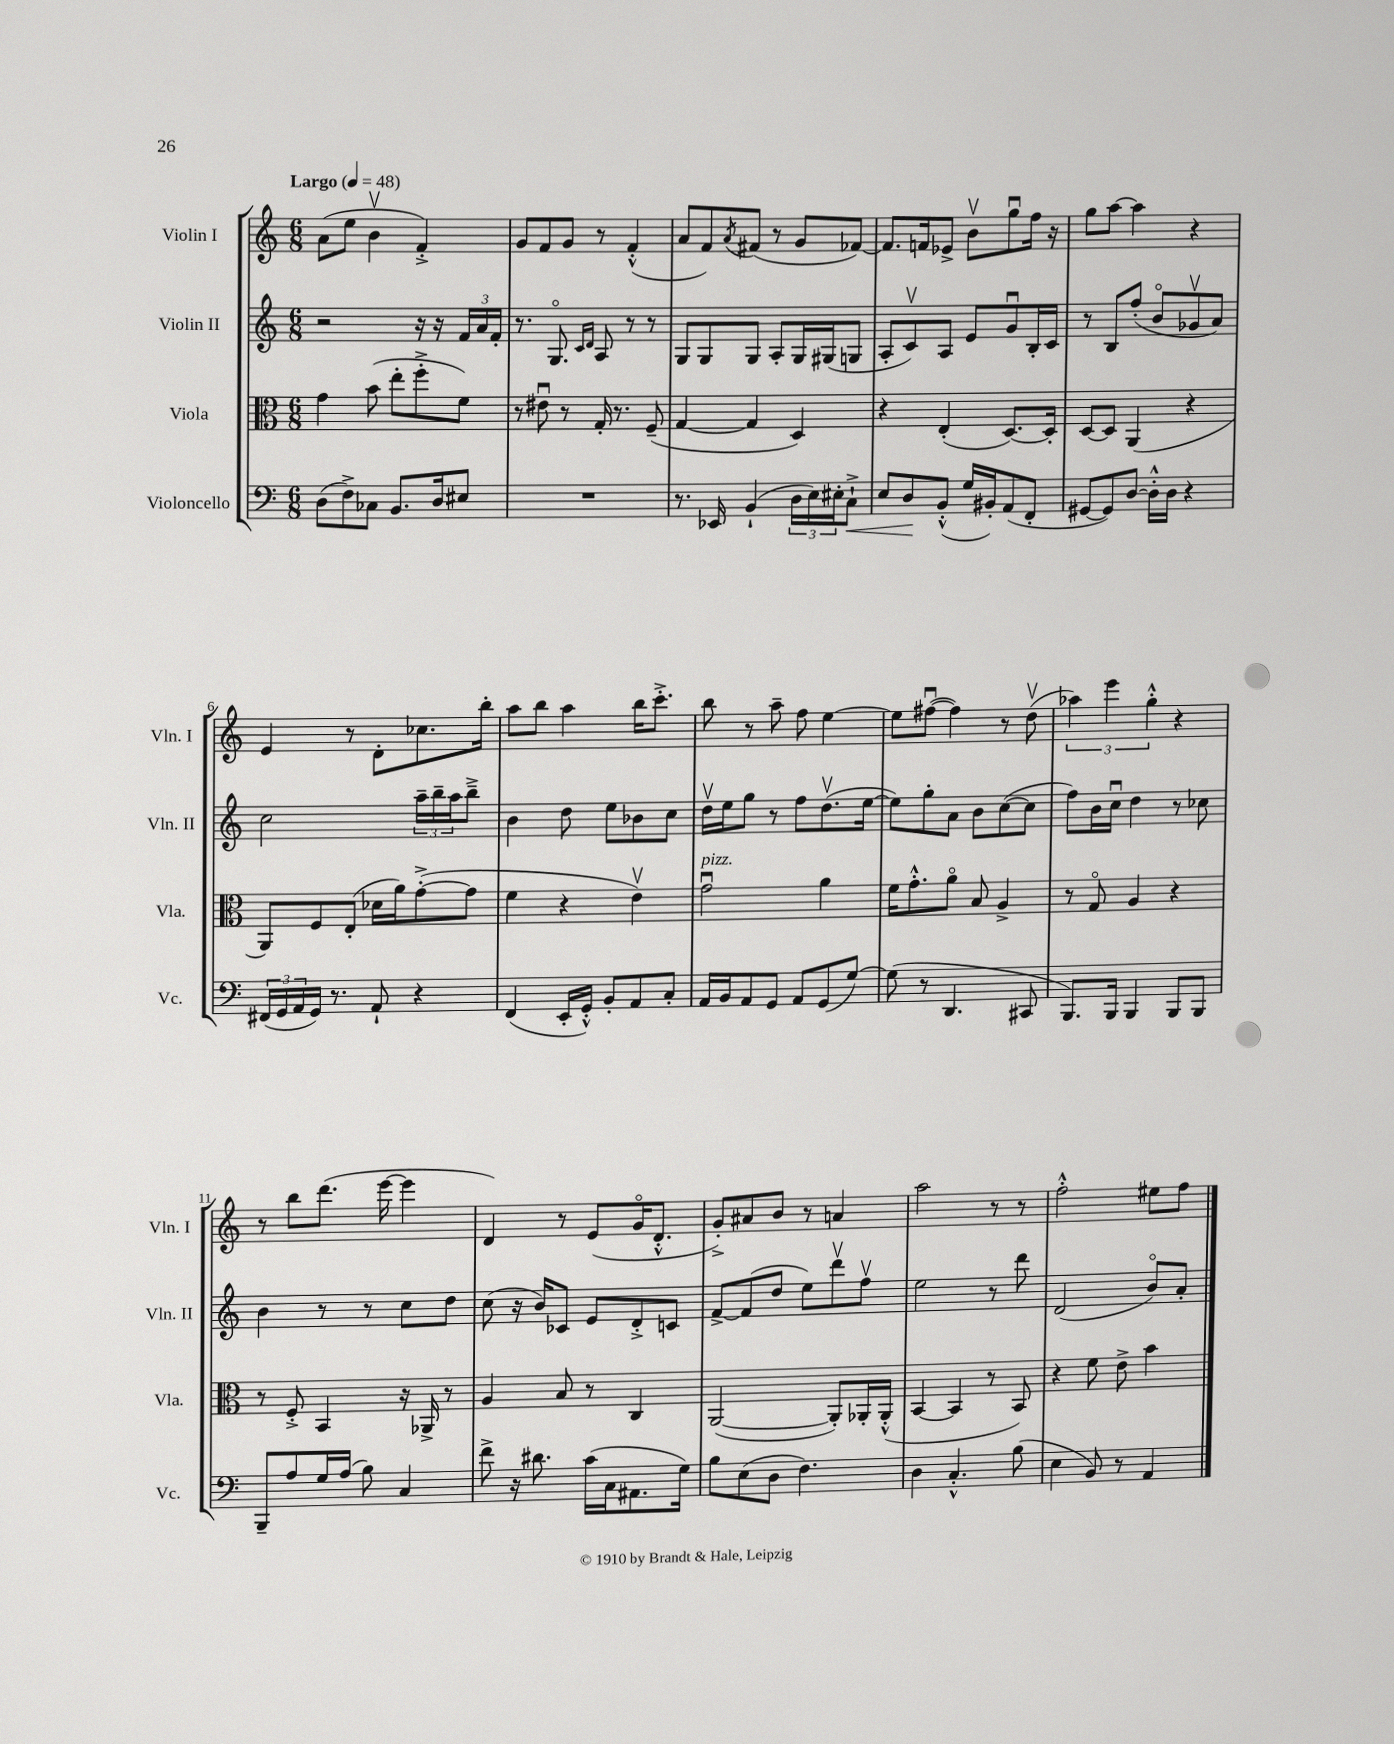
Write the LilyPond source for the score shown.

<<
\new StaffGroup <<
\new Staff = "s0" \with { instrumentName = "Violin I" shortInstrumentName = "Vln. I" } {
    \clef treble \key c \major \numericTimeSignature \time 6/8 \tempo "Largo" 4 = 48
    a'8( e''8 b'4\upbow f'4-.->) |
    g'8 f'8 g'8 r8 f'4-.-^( |
    a'8 f'8) \acciaccatura { a'8 } fis'8( r8 g'8 fes'8~) |
    fes'8. f'16 ees'8-> b'8\upbow g''8\downbow f''16 r16 |
    g''8 a''8~ a''4 r4 |
    e'4 r8 d'8-. ces''8. b''16-. |
    a''8 b''8 a''4 b''16 c'''8.-.-> |
    b''8 r8 a''8-- f''8 e''4~ |
    e''8 fis''8~\downbow( fis''4) r8 d''8\upbow( |
    \tuplet 3/2 { aes''4) e'''4 g''4-.-^ } r4 |
    r8 b''8 d'''8.( e'''16~ e'''4 |
    d'4) r8 e'8( g'16\flageolet d'8.-.-^ |
    g'8-.->) ais'8 b'8 r8 a'4 |
    a''2 r8 r8 |
    f''2-.-^ eis''8 f''8 \bar "|." |
}
\new Staff = "s1" \with { instrumentName = "Violin II" shortInstrumentName = "Vln. II" } {
    \clef treble \key c \major \numericTimeSignature \time 6/8
    r2 r16 r16 \tuplet 3/2 { f'16 a'16 f'16-. } |
    r8. g8.\flageolet \grace { c'16 d'16 } a8 r8 r8 |
    g8 g8 g8 a8-. g16 gis16( g8 |
    a8-. c'8\upbow) a8 e'8 g'8\downbow b16-. c'16 |
    r8 b8 f''8-.( b'8\flageolet ges'8\upbow a'8) |
    c''2 \tuplet 3/2 { a''16-- b''16-- a''16 } b''8---> |
    b'4 d''8 e''8 bes'8 c''8 |
    d''16\upbow e''16 g''8 r8 f''8 d''8.\upbow( e''16~ |
    e''8) g''8-. a'8 b'8 c''8~( c''8 |
    f''8) b'16 c''16\downbow d''4 r8 ces''8 |
    b'4 r8 r8 c''8 d''8 |
    c''8( r16 b'16) ces'8 e'8 d'8-.-> c'8 |
    f'8~-> f'8( d''8 e''8) d'''8\upbow f''8\upbow |
    e''2 r8 d'''8 |
    d'2( b'8\flageolet) a'8-. \bar "|." |
}
\new Staff = "s2" \with { instrumentName = "Viola" shortInstrumentName = "Vla." } {
    \clef alto \key c \major \numericTimeSignature \time 6/8
    g'4 b'8( e''8-. f''8-.-> f'8) |
    r8 eis'8\downbow r8 g16-. r8. f8--( |
    g4~ g4 d4) |
    r4 e4-.( d8.~) d16-. |
    d8~ d8 a,4( r4 |
    a,8) f8 e8-.( des'16 a'16) g'8~-.->( g'8 |
    f'4 r4 e'4\upbow) |
    g'2\downbow^\markup { \italic "pizz." } a'4 |
    f'16 g'8.-.-^ a'8\flageolet b8 a4-> |
    r8 g8\flageolet a4 r4 |
    r8 f8-.-> b,4 r16 aes,16-> r8 |
    a4 b8 r8 c4 |
    a,2~( a,8-.) aes,16-. aes,16-.-^( |
    b,4~ b,4 r8 b,8) |
    r4 f'8 e'8-> b'4 \bar "|." |
}
\new Staff = "s3" \with { instrumentName = "Violoncello" shortInstrumentName = "Vc." } {
    \clef bass \key c \major \numericTimeSignature \time 6/8
    d8( f8->) ces8 b,8. d16 eis8 |
    R2. |
    r8. ees,16 b,4-!( \tuplet 3/2 { d16 e16) eis16-. } c8-!->\< |
    e8 d8\! b,8-.-^( g16 bis,16-.) a,8( f,8-. |
    gis,8~ gis,8) d8~ d16-.-^ d16 r4 |
    \tuplet 3/2 { fis,16( g,16 a,16 } g,16) r8. a,8-! r4 |
    f,4( e,16-. g,16-.-^) b,8-. a,8 c8-. |
    a,16 b,16 a,8 g,8 a,8 g,8( g8~) |
    g8( r8 d,4. cis,8 |
    b,,8.) b,,16 b,,4 b,,8 b,,8 |
    b,,8-- a8 g16 a16( b8) c4 |
    f'8-> r16 dis'8. c'16( c16 ais,8. g16) |
    b8 e8( d8 f4.) |
    d4 c4.-.-^ b8( |
    e4 b,8) r8 a,4 \bar "|." |
}
>>
>>
